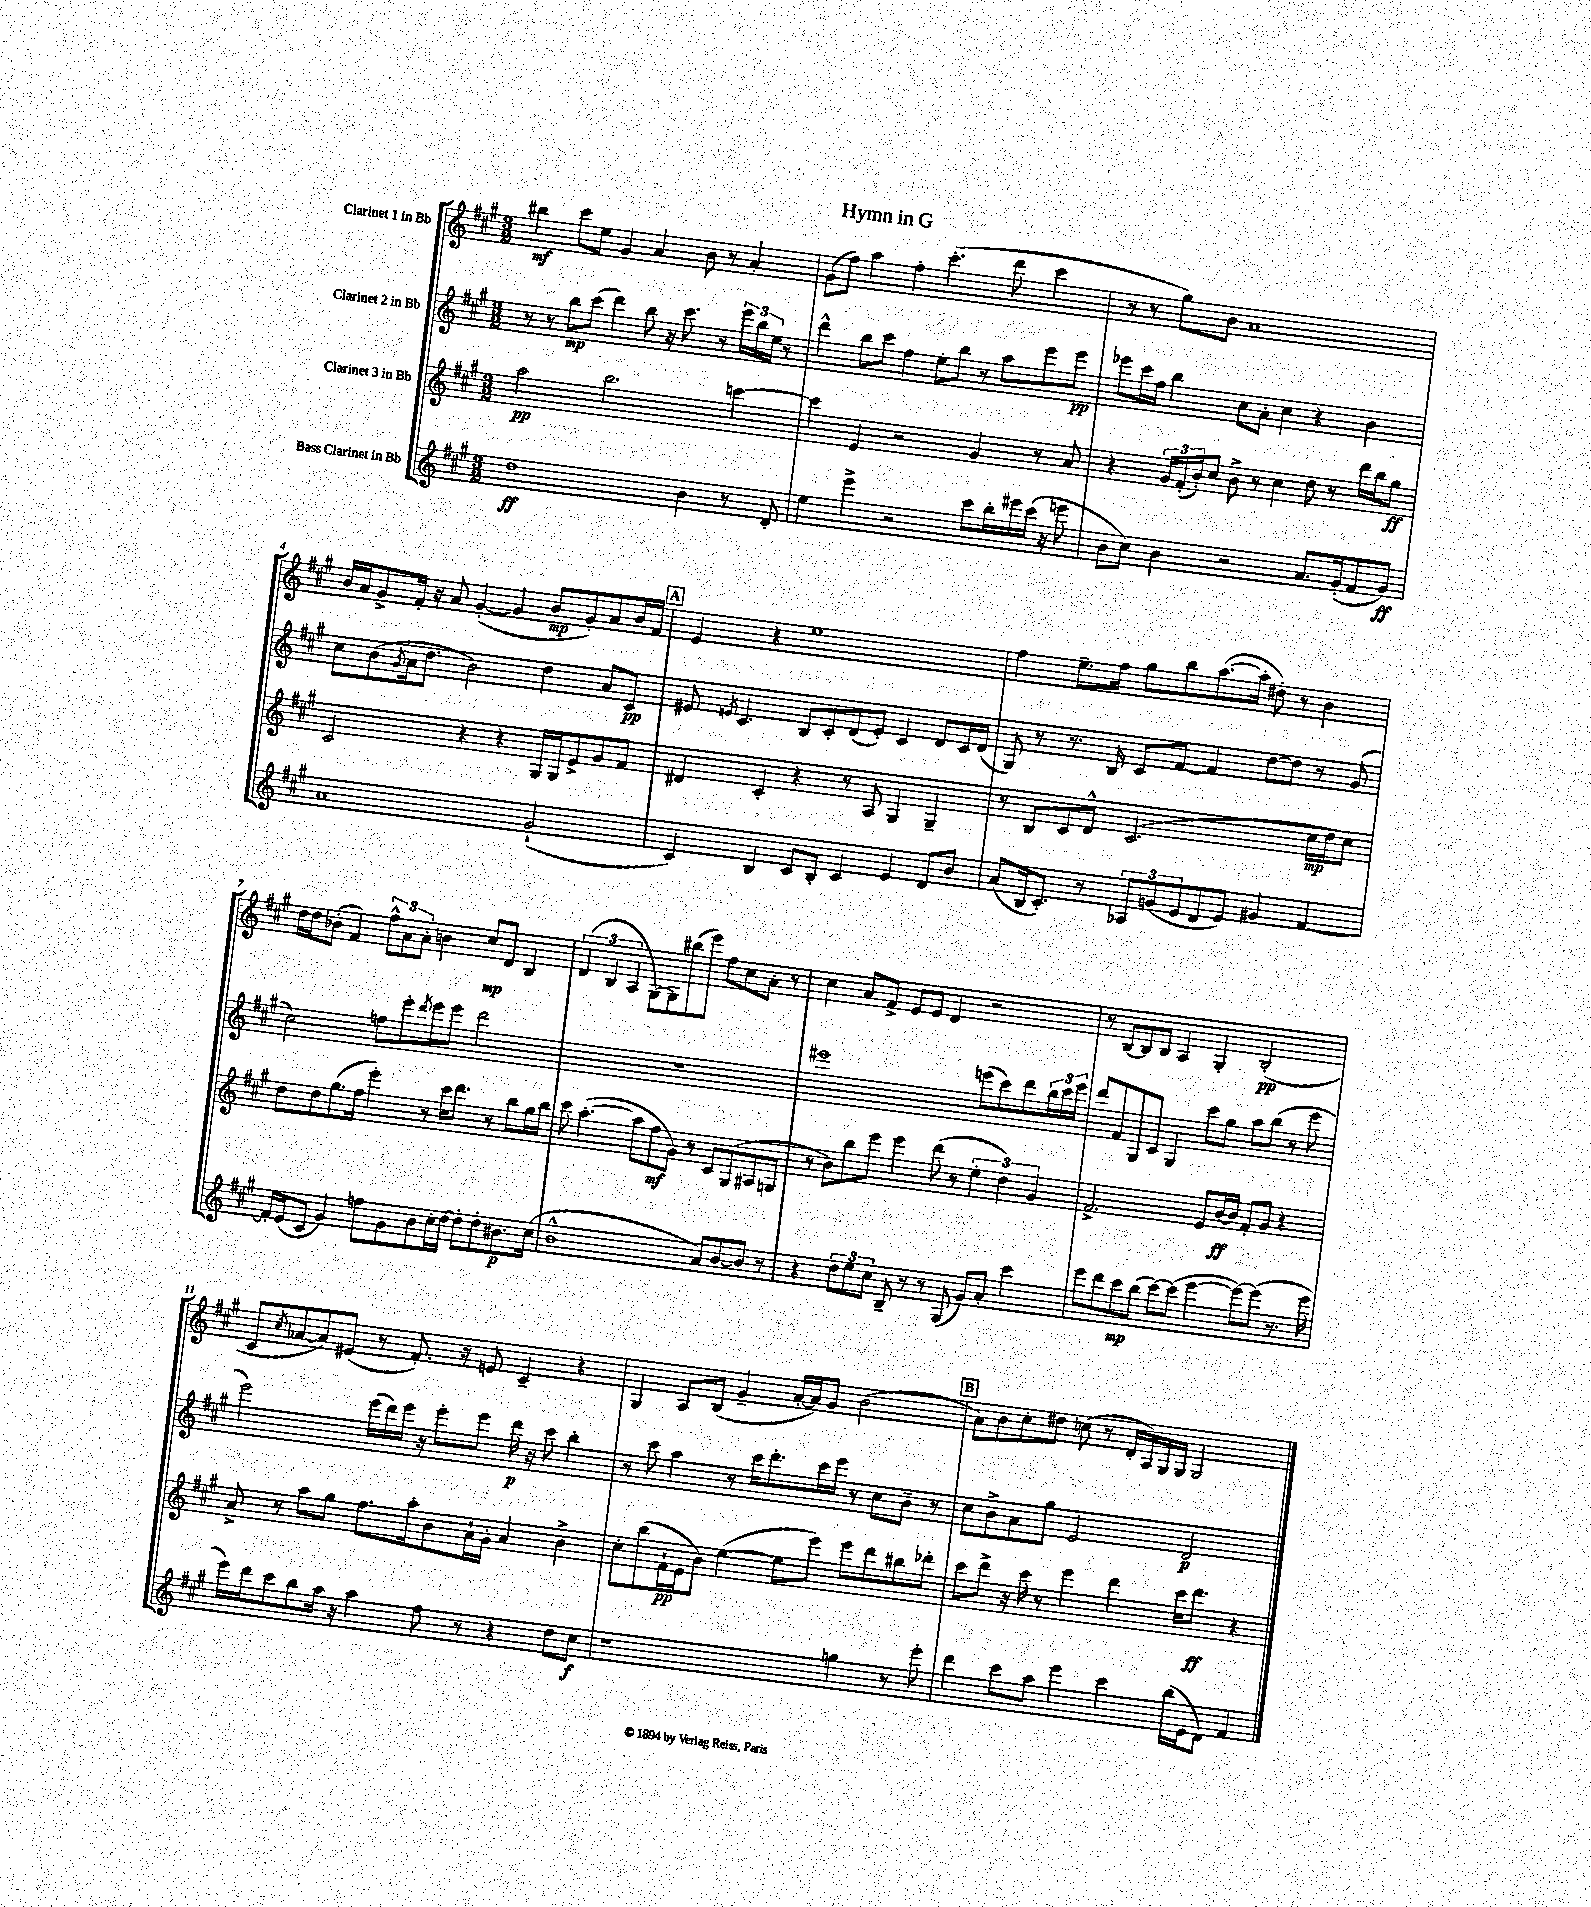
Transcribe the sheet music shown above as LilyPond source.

\header { title = "Hymn in G" }
<<
\new StaffGroup <<
\new Staff = "s0" \with { instrumentName = "Clarinet 1 in Bb" } {
    \clef treble \key a \major \numericTimeSignature \time 3/2
    bis''4\mf cis'''8 e''8 gis'4 a'4 b'8 r8 a'4-. |
    gis'8( fis''8) a''4 fis''4-. cis'''4.-.( d'''8 cis'''4 |
    r8 r8 gis''8) b'8 a'1 |
    b'16 a'16 gis'8-> fis'16-. r16 a'8 gis'4~-.( gis'4 b'8\mp gis'8-.) a'8 b'16 fis'16 |
    \mark \markup { \box "A" } e'4 r4 e''1 |
    fis''4 e''8.-- fis''16 gis''8 b''8 a''8.~( a''16-. dis''8-.) r8 b'4 |
    d''16 d''16 bes'8-.( fis'4) \tuplet 3/2 { fis''8-^ a'8 a'8-. } b'4 cis''8\mp d'8 b4 |
    \tuplet 3/2 { d'4( b4 a4 } gis8~) gis8 bis''8( e'''8) fis''8 cis''8 a'8-. r8 |
    cis''4 a'8 fis'8-> e'8 e'8 d'4 r2 |
    r8 b8~ b8 b8 a4 gis4-. b2-.\pp( |
    cis'8 \acciaccatura { cis''8 } aes'8~ aes'8) eis'8( r8 fis'8.-.) r16 e'8 cis'4-- r4 |
    gis4 a8 b8( gis'4-- a'16~-. a'16) gis'8 b'2( |
    \mark \markup { \box "B" } a'8) b'8 cis''8-. dis''8 c''8( r8 d'16-. a16) gis16 gis16 gis2 \bar "|." |
}
\new Staff = "s1" \with { instrumentName = "Clarinet 2 in Bb" } {
    \clef treble \key a \major \numericTimeSignature \time 3/2
    r8 r8 b''8\mp cis'''8( d'''4) b''8 r16 cis'''8. r8 \tuplet 3/2 { e'''16 b''16 e''16 } r8 |
    d'''4-^ b''8 cis'''8 fis''4 e''8-. b''8 r8 a''8 e'''8 e'''8\pp |
    ees'''8 cis'''16 fis''16 b''4 cis''8 a'8-. cis''4 r4 b'4 |
    cis''8 b'8( \acciaccatura { gis'8 } a'16 d''8. b'2) d''4 a'8 cis'8\pp |
    \mark \markup { \box "A" } eis'8 \acciaccatura { e'8 } cis'4. b8 cis'8-. d'8( e'8-.) cis'4 d'8 cis'16 d'16( |
    gis8) r8 r8. b16 cis'8 fis'8~ fis'4 d''8~ d''8 r8 gis'8( |
    cis''2) f''8 e'''8-. \acciaccatura { d'''8 } e'''8 e'''8 d'''2 |
    R1. |
    eis'''1 e'''8( cis'''8) d'''8 \tuplet 3/2 { b''16 cis'''16 e'''16 } |
    d'''8 fis'8 gis8 cis'8 gis4 cis'''8 gis''8 a''8 b''8( r8 e'''8 |
    e'''2) e'''16( d'''16) e'''16 r16 e'''8-. e'''8 d'''16\p r16 cis'''8 b''4-. |
    r8 cis'''8 a''4 r8 cis'''16 d'''8.-. cis'''16 e'''16 r8 cis''8 b'8-- r8 |
    \mark \markup { \box "B" } cis''8 b'8-> a'8 gis''8 e'2 d'2\p \bar "|." |
}
\new Staff = "s2" \with { instrumentName = "Clarinet 3 in Bb" } {
    \clef treble \key a \major \numericTimeSignature \time 3/2
    a''2\pp b''2. c'''4~ |
    c'''4 e'4 r2 gis'4 r8 a'8 |
    r4 \tuplet 3/2 { gis'16 fis'16-.( b'16-.) } cis''8 b'8-> r8 cis''4 d''8 r8 d'''16 b''16 gis''8\ff |
    cis'2 r4 r4 gis16 gis16 e'8-> gis'8 fis'8 |
    \mark \markup { \box "A" } dis'4 cis'4-. r4 r8 a8 gis4 gis4-- |
    r8 b8 cis'8 d'8-^ cis'2.( cis''16\mp d''16 cis''8) |
    d''8 d''8 gis''8.( fis''16 e'''4-.) r8 cis'''16 d'''8. r8 b''8 gis''16 b''16 |
    cis'''8 a''4.~-.( a''8 fis''8\mf gis'8) r8 cis'8 gis8( ais8 g8 |
    r8 b'8) b''8 e'''8 e'''4 d'''8( r8 \tuplet 3/2 { e''4-. d''4) gis'4 } |
    fis'2.-> e'8 b'16~\ff b'16 fis'8-. gis'8 r4 |
    a'8-> r8 a''8 gis''8 fis''8. a''16-. b'8 a'16-! gis'16-. a'4 b'4-> |
    cis''8-. b''8( fis'16-!\pp e'16 b'8) e''4~( e''8 e'''8) e'''8 d'''8 bis''8 des'''8-. |
    \mark \markup { \box "B" } cis'''8 d'''8-> r16 cis'''16 r8 e'''4 d'''4 cis'''16 d'''8.\ff r4 \bar "|." |
}
\new Staff = "s3" \with { instrumentName = "Bass Clarinet in Bb" } {
    \clef treble \key a \major \numericTimeSignature \time 3/2
    d''1\ff b'4 r8 d'8-. |
    e''4 e'''4-> r2 cis'''8 b''16-. eis'''16 cis'''16( r16 e'''8 |
    b'8 cis''8) b'4 r2 a'8. gis'16-.( fis'8 gis'8\ff) |
    a'1 gis'2-!( |
    \mark \markup { \box "A" } cis'4) b4 cis'8 b8-. cis'4 e'4 d'8 b'8 |
    a'8( b16 cis'8.-.) r8 \tuplet 3/2 { aes8 g'8( e'8 } d'8 e'8) gis'4 fis'4~ |
    fis'16-. e'16( cis'8 gis'4) f''8 gis'8 b'8 cis''16-. d''16~ d''8-. d''8-. bis'8.\p cis''16( |
    b'1-^ a'8) b'8~ b'8 r8 |
    r4 \tuplet 3/2 { d''8 e''8 cis''8 } b8-- r8 r8 gis8( gis'8) a'8-. cis'''4 |
    e'''8 d'''8 cis'''8\mp b''8( cis'''8~) cis'''8( e'''4~ e'''8~) e'''8( r8. e'''16 |
    e'''16) d'''16 cis'''8 b''8 a''16 r16 a''4 fis''8 r8 r4 d''8 cis''8\f |
    r1 g''4 r8 e'''8-. |
    \mark \markup { \box "B" } d'''4 cis'''8 a''8 e'''4 cis'''4 b''16( e'16 d'8) fis'4 \bar "|." |
}
>>
>>
